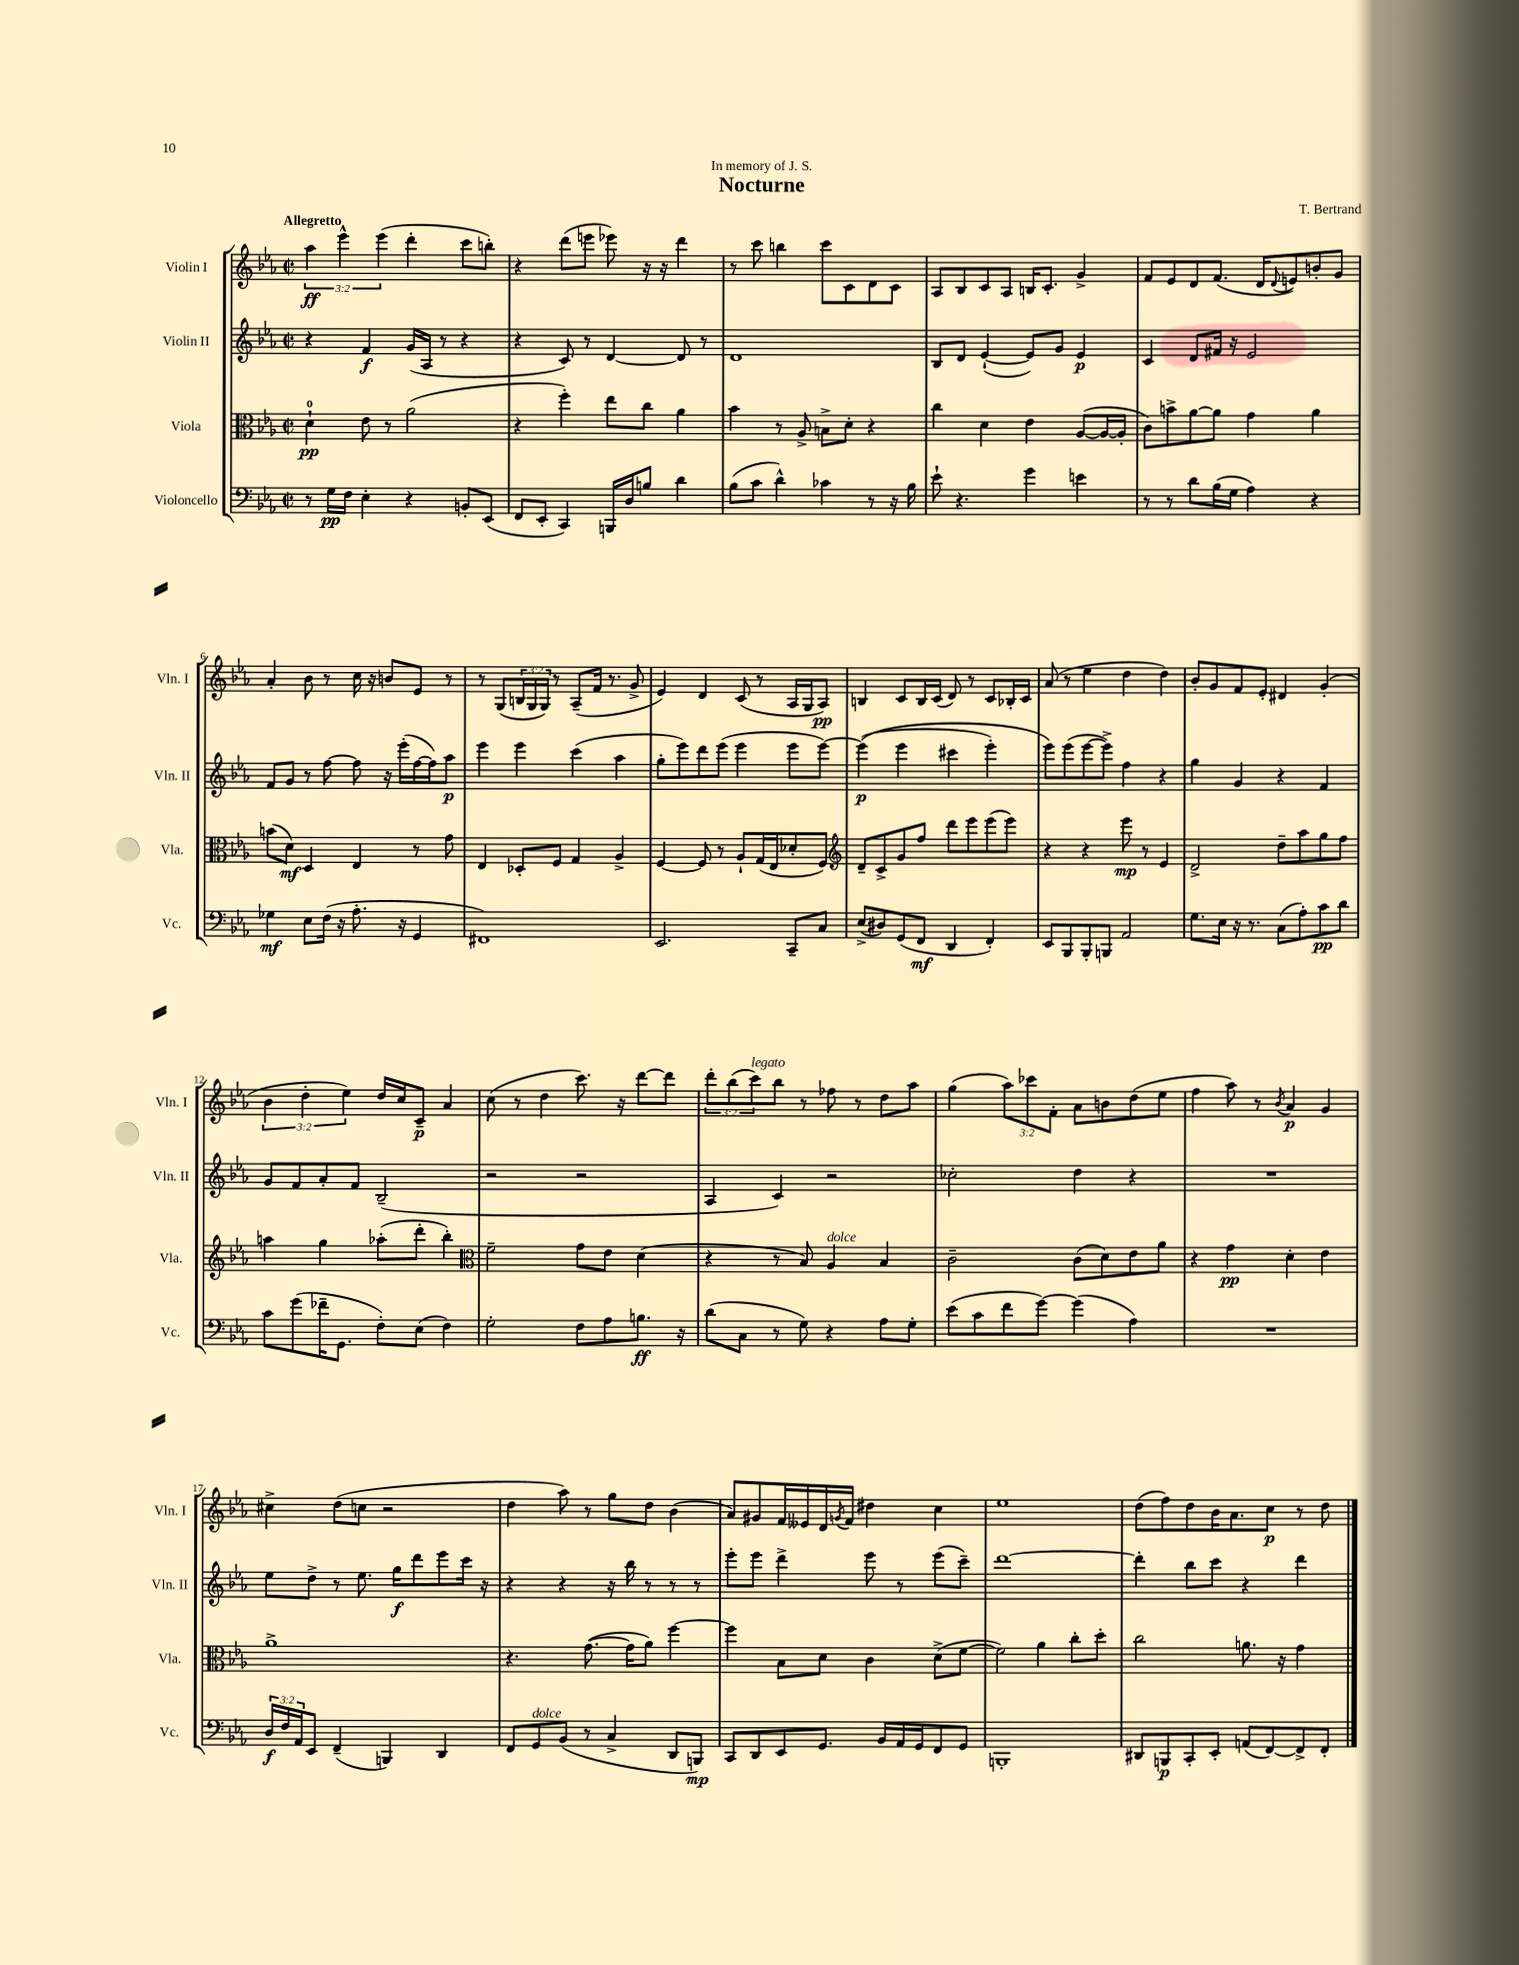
\header { title = "Nocturne" composer = "T. Bertrand" dedication = "In memory of J. S." }
<<
\new StaffGroup <<
\new Staff = "s0" \with { instrumentName = "Violin I" shortInstrumentName = "Vln. I" } {
    \clef treble \key ees \major \defaultTimeSignature \time 2/2 \override Staff.TupletNumber.text = #tuplet-number::calc-fraction-text \tempo "Allegretto"
    \tuplet 3/2 { aes''4\ff ees'''4-^ ees'''4( } d'''4-. c'''8 b''8-.) |
    r4 d'''8( e'''8 ees'''8) r16 r16 d'''4 |
    r8 c'''8 b''4 c'''8 c'8 d'8 c'8 |
    aes8 bes8 c'8 aes8 b16 c'8.-. g'4-> |
    f'8 ees'8 d'8 f'8.( d'16 \appoggiatura { d'8 } e'8) b'8-. g'8 |
    aes'4-. bes'8 r8 c''16 r16 b'8 ees'8 r8 |
    r8 g8( \tuplet 3/2 { b16 g16 g16) } r8 aes8--( f'16 r8. g'8-> |
    ees'4) d'4 c'8( r8 aes16 g16 aes8\pp) |
    b4 c'8 b16 c'16( d'8) r8 c'8 bes16-. c'16 |
    aes'8( r8 ees''4 d''4 d''4) |
    bes'8-. g'8 f'8 ees'8-. dis'4 g'4-.( |
    \tuplet 3/2 { bes'4 d''4-. ees''4) } d''16 c''16 c'8--\p aes'4 |
    c''8( r8 d''4 c'''8.) r16 d'''8~ d'''8 |
    \tuplet 3/2 { d'''8-. bes''8( c'''8^\markup { \italic "legato" }) } bes''8 r8 fes''8 r8 d''8 aes''8 |
    g''4( \tuplet 3/2 { aes''8) ces'''8 f'8-. } aes'8 b'8 d''8( ees''8 |
    f''4 aes''8) r8 \acciaccatura { bes'8 } aes'4\p g'4 |
    cis''4-> d''8( c''8 r2 |
    d''4 aes''8) r8 g''8 d''8 bes'4( |
    aes'8) gis'8 f'16 eeses'16 d'16 \acciaccatura { g'8 } f'16 dis''4 c''4 |
    ees''1 |
    d''8( f''8) d''8 bes'16 aes'8. c''8\p r8 d''8 \bar "|." |
}
\new Staff = "s1" \with { instrumentName = "Violin II" shortInstrumentName = "Vln. II" } {
    \clef treble \key ees \major \defaultTimeSignature \time 2/2
    r4 f'4\f g'16( aes16 r8 r4 |
    r4 c'8) r8 d'4~ d'8 r8 |
    d'1 |
    bes8 d'8 ees'4~-!( ees'8) g'8 ees'4\p |
    c'4 d'8 fis'16 r16 ees'2 |
    f'8 g'8 r8 f''8~ f''8 r16 ees'''16-.( f''16~ f''16) aes''8\p |
    ees'''4 ees'''4 c'''4( aes''4 |
    g''8-. ees'''8) d'''8 ees'''8( ees'''4 ees'''8 ees'''8~) |
    ees'''4\p(\( ees'''4 cis'''4 ees'''4-.) |
    ees'''8\) ees'''8( ees'''8~ ees'''8->) f''4 r4 |
    g''4 g'4 r4 f'4 |
    g'8 f'8 aes'8-. f'8 bes2--( |
    r2 r2 |
    aes4 c'4) r2 |
    ces''2-. d''4 r4 |
    R1 |
    ees''8 d''8-> r8 ees''8. g''16\f d'''8 ees'''8 c'''16 r16 |
    r4 r4 r16 bes''16 r8 r8 r8 |
    ees'''8-. ees'''8 d'''4-> ees'''8 r8 ees'''8( c'''8--) |
    d'''1~ |
    d'''4-. bes''8 c'''8 r4 d'''4 \bar "|." |
}
\new Staff = "s2" \with { instrumentName = "Viola" shortInstrumentName = "Vla." } {
    \clef alto \key ees \major \defaultTimeSignature \time 2/2
    d'4-0-!\pp ees'8 r8 aes'2( |
    r4 f''4-.) ees''8 c''8 aes'4 |
    bes'4 r8 aes8-> b8-> d'8-. r4 |
    c''4 d'4 ees'4 aes8~( aes16~ aes16-. |
    c'8) b'8-> aes'8~ aes'8 g'4 aes'4 |
    b'8( d'8\mf) d4 ees4 r8 g'8 |
    ees4 des8-. f8 g4 aes4-> |
    f4~ f8 r8 aes8-! g16( ees16 des'8-. f8) |
    \clef treble d'8-- c'8-> g'8 f''8 d'''8 ees'''8 ees'''8( ees'''8) |
    r4 r4 ees'''8\mp r8 ees'4 |
    d'2-> d''8-- aes''8 g''8 f''8 |
    a''4 g''4 aes''8-.( d'''8-. bes''4-.) |
    \clef alto f'2-- g'8 ees'8 d'4( |
    r4 r8 bes8) aes4^\markup { \italic "dolce" } bes4 |
    c'2-- c'8( d'8) ees'8 aes'8 |
    r4 g'4\pp d'4-. ees'4 |
    aes'1-> |
    r4. g'8.~( g'16 aes'8) f''4~ |
    f''4 bes8 d'8 c'4 d'8->( f'8~ |
    f'2) aes'4 c''8-. d''8-. |
    c''2 a'8. r16 g'4 \bar "|." |
}
\new Staff = "s3" \with { instrumentName = "Violoncello" shortInstrumentName = "Vc." } {
    \clef bass \key ees \major \defaultTimeSignature \time 2/2 \override Staff.TupletNumber.text = #tuplet-number::calc-fraction-text
    r8 g16\pp f16 ees4-. r4 b,8-. ees,8( |
    f,8 ees,8-. c,4) b,,16 d16 b8 d'4 |
    bes8( c'8 d'4-^) ces'4 r8 r16 bes16 |
    ees'8-! r4. g'4 e'4 |
    r8 r8 d'8 bes16( g16 aes4) r4 |
    ges4\mf ees8 f16( r16 aes8.-. r16 g,4 |
    fis,1) |
    ees,2. c,8-- c8 |
    ees8->( dis8) g,8( f,8\mf d,4 f,4-.) |
    ees,8 bes,,8 bes,,8-. b,,8 aes,2 |
    g8. ees16 r16 r8. c8( aes8-.) c'8\pp d'8 |
    c'8 g'8( fes'16-- g,8. f8-.) ees8( f4) |
    g2-. f8 aes8 b8.\ff r16 |
    d'8( c8 r8 g8) r4 aes8 g8-. |
    ees'8( c'8 f'8 g'8~) g'4( aes4) |
    R1 |
    \tuplet 3/2 { d16\f f16 aes,16 } ees,8 f,4--( b,,4) d,4 |
    f,8 g,8^\markup { \italic "dolce" } bes,8( r8 c4-> d,8 b,,8\mp) |
    c,8 d,8 ees,8 g,8. bes,16 aes,16 g,16 f,8 g,8 |
    b,,1-. |
    dis,8 b,,8\p c,8-. ees,8-. a,8( f,8~) f,8-> f,8-. \bar "|." |
}
>>
>>
